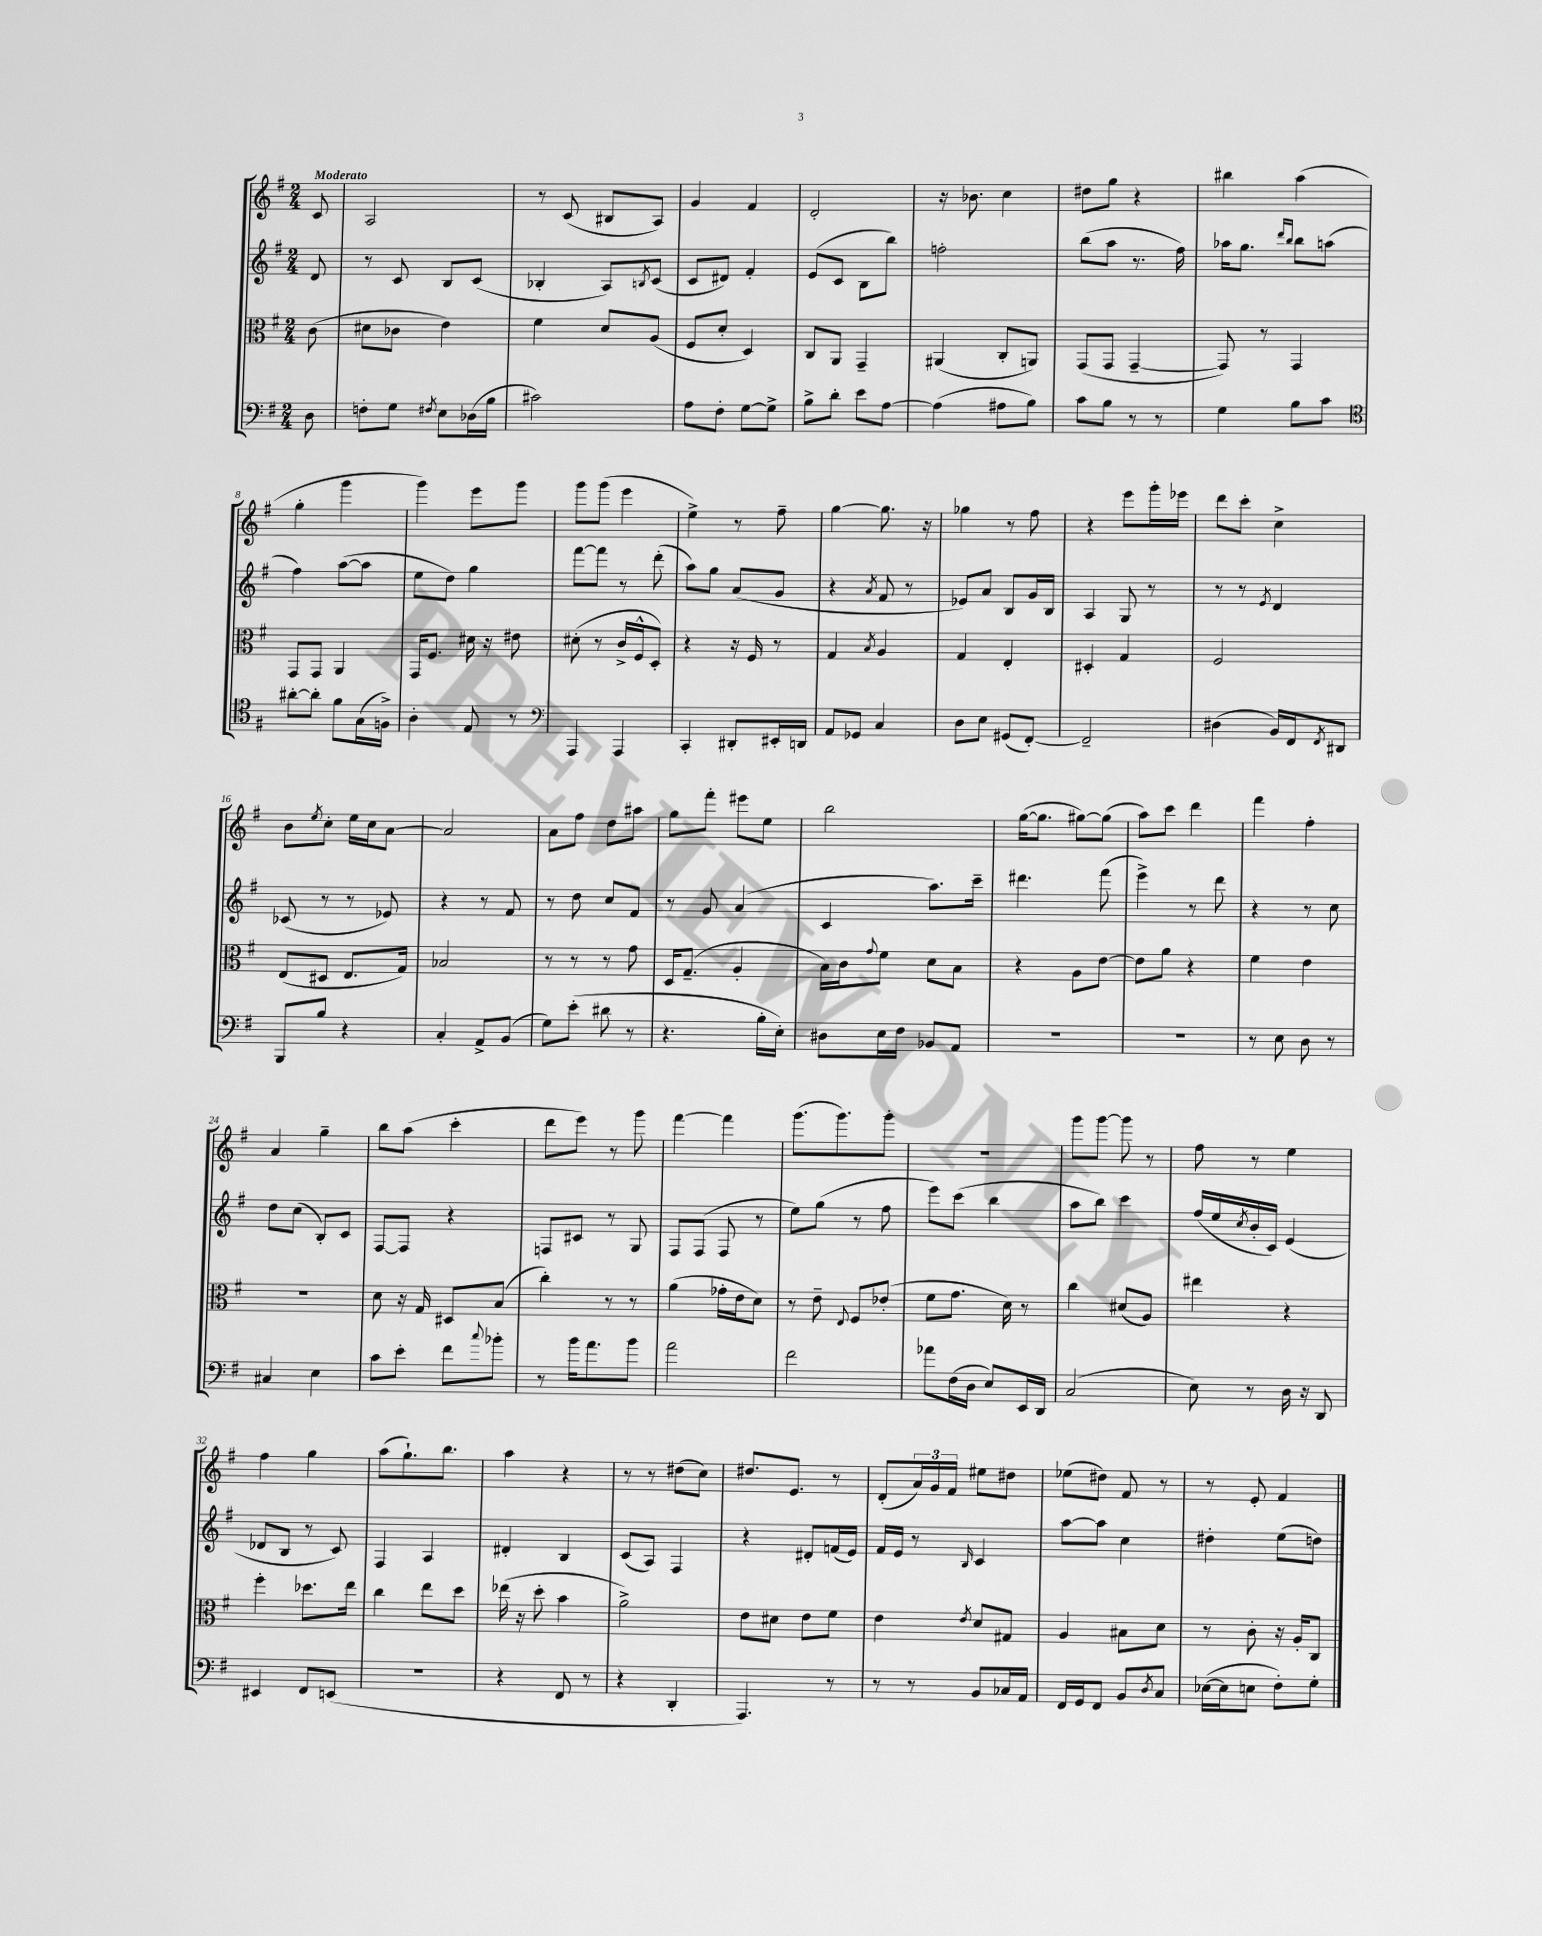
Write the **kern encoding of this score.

**kern	**kern	**kern	**kern
*staff4	*staff3	*staff2	*staff1
*clefF4	*clefC3	*clefG2	*clefG2
*k[f#]	*k[f#]	*k[f#]	*k[f#]
*M2/4	*M2/4	*M2/4	*M2/4
8D	(8c	8d	8c
=	=	=	=
8F'	8d#	8r	2A
8G	8c-	8c	.
8qF#	.	.	.
8E	4e)	8B	.
(16D-	.	(8c	.
16B	.	.	.
=	=	=	=
2c#)	4f#	4B-'	8r
.	.	.	(8c
.	8d	8A)	8B#
.	.	8qB	.
.	(8A	(8c	8A)
=	=	=	=
8A	8F#	8c	4g
8F#'	8d'	8d#)	.
[8G	4D)	4f#'	4f#
8G^]	.	.	.
=	=	=	=
8B^	8C	(8e	2d'
8d'	8AA	8c	.
8e	4GG~	8B	.
[8A	.	8bb)	.
=	=	=	=
(4A]	(4AA#	2ff'	16r
.	.	.	8.b-
8A#	8C'	.	4cc
8B)	8AA)	.	.
=	=	=	=
8c	(8GG	(8bb	8dd#
8B	8GG	8aa	8gg
8r	[4GG~	8.r	4r
8r	.	.	.
.	.	16ff#)	.
=	=	=	=
4G	8GG])	16aa-	4bb#
.	.	8.gg	.
.	8r	.	.
.	.	16qqddd	.
.	.	16qqbb	.
8B	4GG	8bb	(4aa
8c	.	(8aa	.
=	=	=	=
*clefC4	*	*	*
[8a#'	8GG	4ff#)	4gg'
8a#']	8GG	.	.
8f#	4AA	([8aa	4ggg
(16G	.	8aa]	.
16F^)	.	.	.
=	=	=	=
4A'	16GG	8ee	4ggg)
.	8.F#	.	.
.	.	8dd)	.
8E	16d#	4gg	8eee
.	16r	.	.
8r	8e#	.	8ggg
=	=	=	=
*clefF4	*	*	*
4AAA	(8d#'	[8fff#	8ggg
.	8r	8fff#]	(8ggg
4AAA	16c^	8r	4eee
.	16F#^^	.	.
.	8D')	(8ddd'	.
=	=	=	=
4CC'	4r	8aa)	4ee^)
.	.	8gg	.
8DD#'	16r	(8a	8r
.	16F#	.	.
16EE#'	8r	8g	8ff#~
16DD	.	.	.
=	=	=	=
8AA	4G	4r	[4gg
8GG-	.	.	.
.	8qB	8qa	.
4C	4A	8f#	8.gg]
.	.	8r	.
.	.	.	16r
=	=	=	=
8D	4G	8e-)	4gg-
8E	.	8a	.
(8GG#	4E'	8B	8r
[8FF#')	.	16g	8ff#
.	.	16B	.
=	=	=	=
2FF#~]	4D#'	4A	4r
.	4G	8G	8eee
.	.	8r	16ggg'
.	.	.	16eee-
=	=	=	=
(4D#	2F#	8r	8ddd
.	.	8r	8ccc'
.	.	8qe	.
16BB)	.	4d	4cc^
16FF#	.	.	.
8qFF#	.	.	.
8DD#	.	.	.
=	=	=	=
8BBB	(8E	(8c-	8b
.	.	.	8qee
8B	8D#	8r	8cc'
4r	8.E	8r	16ee
.	.	.	16cc
.	.	8e-)	[8a
.	16G)	.	.
=	=	=	=
4C'	2B-	4r	2a]
8AA^	.	8r	.
(8BB	.	8f#	.
=	=	=	=
8G)	8r	8r	8a
(8e'	8r	8dd	8ff#
8d#	8r	8cc	8dd
8r	8g	8f#	8aa#
=	=	=	=
4.r	16D	8r	8gg
.	(8.G~	.	.
.	.	8g	8fff#'
.	4A'	(4a	8eee#
16B'	.	.	8ee
16E')	.	.	.
=	=	=	=
8D#	16B)	4c	2bb
.	16c	.	.
.	8qqg	.	.
16E	8f#	.	.
16F#	.	.	.
8BB-	8d	8.aa)	.
8AA	8B	.	.
.	.	16ccc~	.
=	=	=	=
2r	4r	4.ddd#	([16gg
.	.	.	8.gg]
.	8A	.	[8gg#)
.	[8e	(8fff#	(8gg#]
=	=	=	=
2r	8e]	4eee^)	8aa)
.	8a	.	8ccc
.	4r	8r	4ddd
.	.	8ddd	.
=	=	=	=
8r	4f#	4r	4fff#
8E	.	.	.
8D	4e	8r	4ff#'
8r	.	8cc	.
=	=	=	=
4C#	2r	8dd	4a
.	.	(8cc	.
4E	.	8B')	4gg~
.	.	8c	.
=	=	=	=
8c	8d	[8F#	8bb
8e'	16r	8F#]	(8aa
.	16G	.	.
8f#	8D#	4r	4ccc'
8qqcc	.	.	.
8b-'	(8B	.	.
=	=	=	=
8r	4cc')	8F	8ddd
16b	.	8c#	8eee)
8.a	.	.	.
.	8r	8r	8r
8b	8r	8G	8ggg
=	=	=	=
2a	(4a	8F#	[4fff#
.	.	(8F#	.
.	16g-'	8F#	4fff#]
.	16e	.	.
.	8d)	8r	.
=	=	=	=
2f#	8r	8ee)	(8.ggg
.	8e~	(8gg	.
.	.	.	8.ggg)
.	8qqE	.	.
.	8F#	8r	.
.	(8e-'	8ff#	8ggg'
=	=	=	=
8a-	8f#	8eee)	2r
(16F#	8.g	(8ccc	.
16D	.	.	.
8E)	.	4bb	.
.	16d)	.	.
16EE	8r	.	.
16DD	.	.	.
=	=	=	=
(2C	4cc	8aa	8ggg
.	.	8bb)	[8ggg
.	(8d#	4ccc	8ggg]
.	8A)	.	8r
=	=	=	=
8E)	4ee#	(16ff#	8ff#
.	.	16ee	.
.	.	8qcc	.
8r	.	16b'	8r
.	.	16c)	.
16D	4r	(4e	4ee
16r	.	.	.
8DD	.	.	.
=	=	=	=
4EE#	4ff#'	8d-	4ff#
.	.	8B	.
8FF#	8.dd-	8r	4gg
(8EE	.	8c)	.
.	16ee	.	.
=	=	=	=
2r	4cc	4F#	(8aa
.	.	.	8.gg`)
.	8ee	4A	.
.	.	.	8.bb
.	8dd	.	.
=	=	=	=
4r	(16ee-	4d#'	4aa
.	16r	.	.
.	8dd'	.	.
8FF#	4b	4B	4r
8r	.	.	.
=	=	=	=
4r	2a^)	(8c	8r
.	.	8A)	8r
4DD'	.	4F#	(8dd#
.	.	.	8cc)
=	=	=	=
4.AAA)	8e	4r	8.dd#
.	8d#	.	.
.	.	.	8.e
.	8e	8d#'	.
8r	8f#	(16f	8r
.	.	16e)	.
=	=	=	=
8r	4e	16f#	(8d'
.	.	16e	.
8r	.	8r	24a)
.	.	.	24g
.	.	.	24f#
.	8qe	16qqB	.
8BB	8d	4c	8ee#
16C-	8G#	.	8dd#
16AA	.	.	.
=	=	=	=
16FF#	4A	[8aa	(8ee-
16GG	.	.	.
8FF#	.	8aa]	8dd#)
8BB	8B#	4cc	8f#
8qD	.	.	.
8C	8d	.	8r
=	=	=	=
([16E-	8r	4dd#'	8r
16E-]	.	.	.
8E	8c'	.	8e'
8F#')	16r	(8ee	4f#
.	16A'	.	.
8G'	8C	8dd)	.
==	==	==	==
*-	*-	*-	*-
